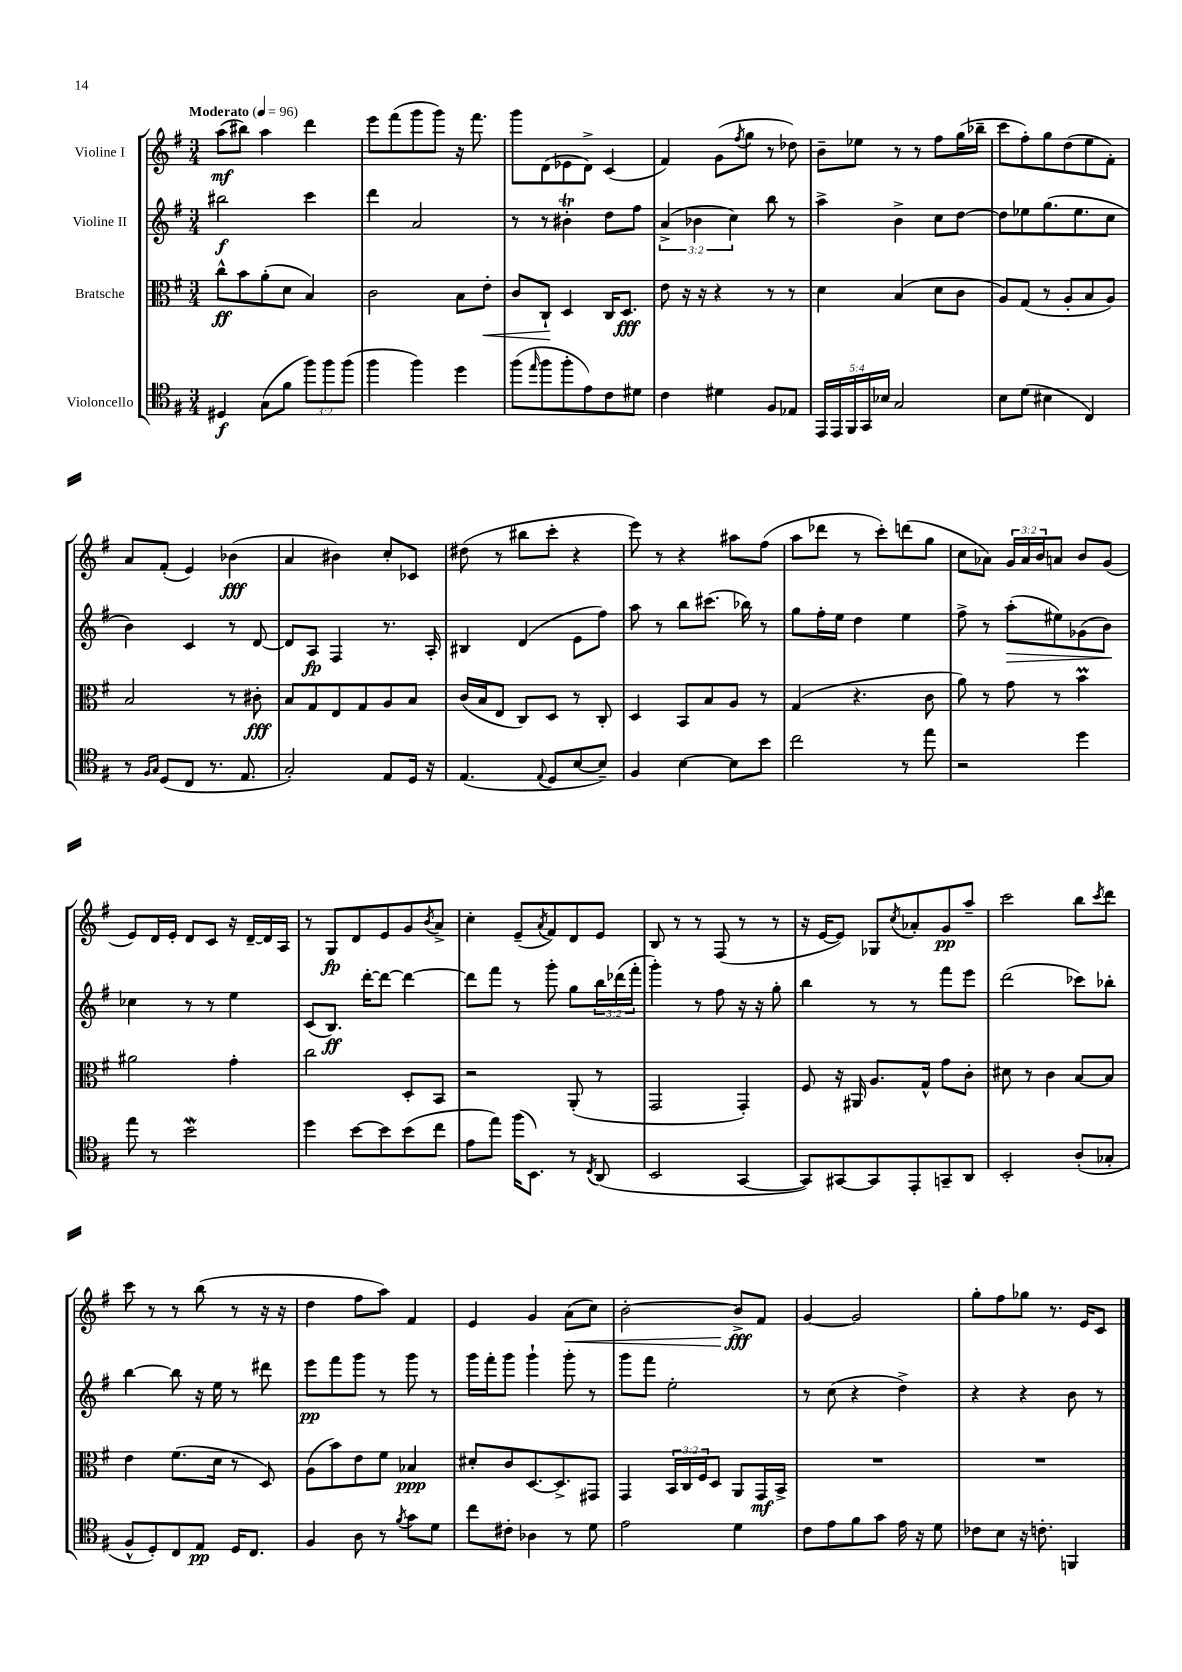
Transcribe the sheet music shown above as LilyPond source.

<<
\new StaffGroup <<
\new Staff = "s0" \with { instrumentName = "Violine I" } {
    \clef treble \key g \major \numericTimeSignature \time 3/4 \override Staff.TupletNumber.text = #tuplet-number::calc-fraction-text \tempo "Moderato" 4 = 96
    a''8\mf( bis''8) a''4 d'''4 |
    e'''8 fis'''8( g'''8 g'''8) r16 fis'''8. |
    g'''8 d'8( ees'8 d'8->) c'4( |
    fis'4) g'8( \acciaccatura { fis''8 } g''8 r8 des''8) |
    b'8-- ees''8 r8 r8 fis''8 g''16( bes''16-- |
    c'''8 fis''8-.) g''8 d''8( e''8 fis'8-.) |
    a'8 fis'8-.( e'4) bes'4\fff( |
    a'4 bis'4) c''8-. ces'8 |
    dis''8( r8 bis''8 c'''8-. r4 |
    e'''8) r8 r4 ais''8 fis''8( |
    a''8 des'''8 r8 c'''8-.) d'''8( g''8 |
    c''8 aes'8) \tuplet 3/2 { g'16 aes'16 b'16 } a'8 b'8 g'8( |
    e'8) d'16 e'16-. d'8 c'8 r16 d'16~-- d'16 a16 |
    r8 g8\fp d'8 e'8 g'8 \acciaccatura { b'8 } a'8-> |
    c''4-. e'8--( \acciaccatura { a'8 } fis'8) d'8 e'8 |
    b8 r8 r8 fis8( r8 r8 |
    r16 e'16~ e'8) ges8 \acciaccatura { c''8 } aes'8-. g'8\pp a''8-- |
    c'''2 b''8 \acciaccatura { c'''8 } d'''8 |
    c'''8 r8 r8 b''8( r8 r16 r16 |
    d''4 fis''8 a''8) fis'4 |
    e'4 g'4 a'8\<( c''8) |
    b'2~-. b'8->\fff\! fis'8 |
    g'4~ g'2 |
    g''8-. fis''8 ges''8 r8. e'16 c'8 \bar "|." |
}
\new Staff = "s1" \with { instrumentName = "Violine II" } {
    \clef treble \key g \major \numericTimeSignature \time 3/4 \override Staff.TupletNumber.text = #tuplet-number::calc-fraction-text
    bis''2\f c'''4 |
    d'''4 a'2 |
    r8 r8 bis'4-.\trill d''8 fis''8 |
    \tuplet 3/2 { a'4->( bes'4 c''4) } b''8 r8 |
    a''4-> b'4-> c''8 d''8~ |
    d''8 ees''8 g''8.( ees''8. c''8 |
    b'4) c'4 r8 d'8~ |
    d'8 a8\fp fis4 r8. a16-. |
    bis4 d'4( e'8 fis''8) |
    a''8 r8 b''8 cis'''8.( bes''16) r8 |
    g''8 fis''16-. e''16 d''4 e''4 |
    fis''8-> r8 a''8-.\>( eis''8) ges'8( b'8\!) |
    ces''4 r8 r8 e''4 |
    c'8( b8.\ff) d'''16~-. d'''8~ d'''4~ |
    d'''8 fis'''8 r8 g'''8-. g''8 \tuplet 3/2 { b''16 des'''16( fis'''16-. } |
    g'''4-.) r8 fis''8 r16 r16 g''8-. |
    b''4 r8 r8 fis'''8 e'''8 |
    d'''2( ces'''8) bes''8-. |
    b''4~ b''8 r16 e''16 r8 dis'''8 |
    e'''8\pp fis'''8 g'''8 r8 g'''8 r8 |
    g'''16 fis'''16-. g'''8 g'''4-! g'''8-. r8 |
    g'''8 fis'''8 e''2-. |
    r8 c''8( r4 d''4->) |
    r4 r4 b'8 r8 \bar "|." |
}
\new Staff = "s2" \with { instrumentName = "Bratsche" } {
    \clef alto \key g \major \numericTimeSignature \time 3/4 \override Staff.TupletNumber.text = #tuplet-number::calc-fraction-text
    c''8-^\ff b'8 a'8-.( d'8 b4) |
    c'2 b8 e'8-.\< |
    c'8 c8-!\! d4 c16 d8.\fff |
    e'8 r16 r16 r4 r8 r8 |
    d'4 b4( d'8 c'8 |
    a8) g8( r8 a8-. b8 a8) |
    b2 r8 cis'8-.\fff |
    b8 g8 e8 g8 a8 b8 |
    c'16( b16 e8 c8) d8 r8 c8-. |
    d4 b,8 b8 a8 r8 |
    g4( r4. c'8 |
    a'8) r8 g'8 r8 b'4\prall |
    ais'2 g'4-. |
    c''2 d8-. b,8 |
    r2 a,8-.( r8 |
    g,2 g,4-.) |
    fis8 r16 ais,16 a8. g16-^ g'8 c'8-. |
    dis'8 r8 c'4 b8~ b8 |
    e'4 fis'8.( d'16 r8 d8) |
    a8( b'8) e'8 fis'8 bes4\ppp |
    dis'8-. c'8 d8.~ d8.-> gis,8 |
    g,4 \tuplet 3/2 { b,16 c16 fis16 } d8 a,8 g,16\mf b,16-> |
    R2. |
    R2. \bar "|." |
}
\new Staff = "s3" \with { instrumentName = "Violoncello" } {
    \clef tenor \key g \major \numericTimeSignature \time 3/4 \override Staff.TupletNumber.text = #tuplet-number::calc-fraction-text
    dis4\f g8( fis'8 \tuplet 3/2 { fis''8) fis''8 fis''8( } |
    fis''4 fis''4) d''4 |
    fis''8( \grace { e''16 } fis''8 fis''8-. e'8) c'8 dis'8 |
    c'4 dis'4 fis8 ees8 |
    \tuplet 5/4 { e,16 e,16 fis,16 g,16 bes16 } g2 |
    b8 d'8( bis4 c4) |
    r8 \grace { fis16 g16 } d8( c8 r8. e8. |
    g2-.) e8 d16 r16 |
    e4.( \appoggiatura { e8 } d8 b8~ b8--) |
    fis4 b4~ b8 b'8 |
    c''2 r8 e''8 |
    r2 d''4 |
    e''8 r8 b'2\mordent |
    d''4 b'8~ b'8 b'8( c''8 |
    e'8 e''8) fis''16( b,8.) r8 \acciaccatura { c8 } a,8( |
    b,2 g,4~ |
    g,8) gis,8~ gis,8 e,8-. g,8-- a,8 |
    b,2-. a8-.( ges8-. |
    fis8-^ d8-.) c8 e8\pp d16 c8. |
    fis4 a8 r8 \acciaccatura { fis'8 } g'8 d'8 |
    c''8 cis'8-. aes4 r8 d'8 |
    e'2 d'4 |
    c'8 e'8 fis'8 g'8 e'16 r16 d'8 |
    ces'8 b8 r16 c'8.-. f,4 \bar "|." |
}
>>
>>
\layout { \context { \Score \remove "Bar_number_engraver" } }
